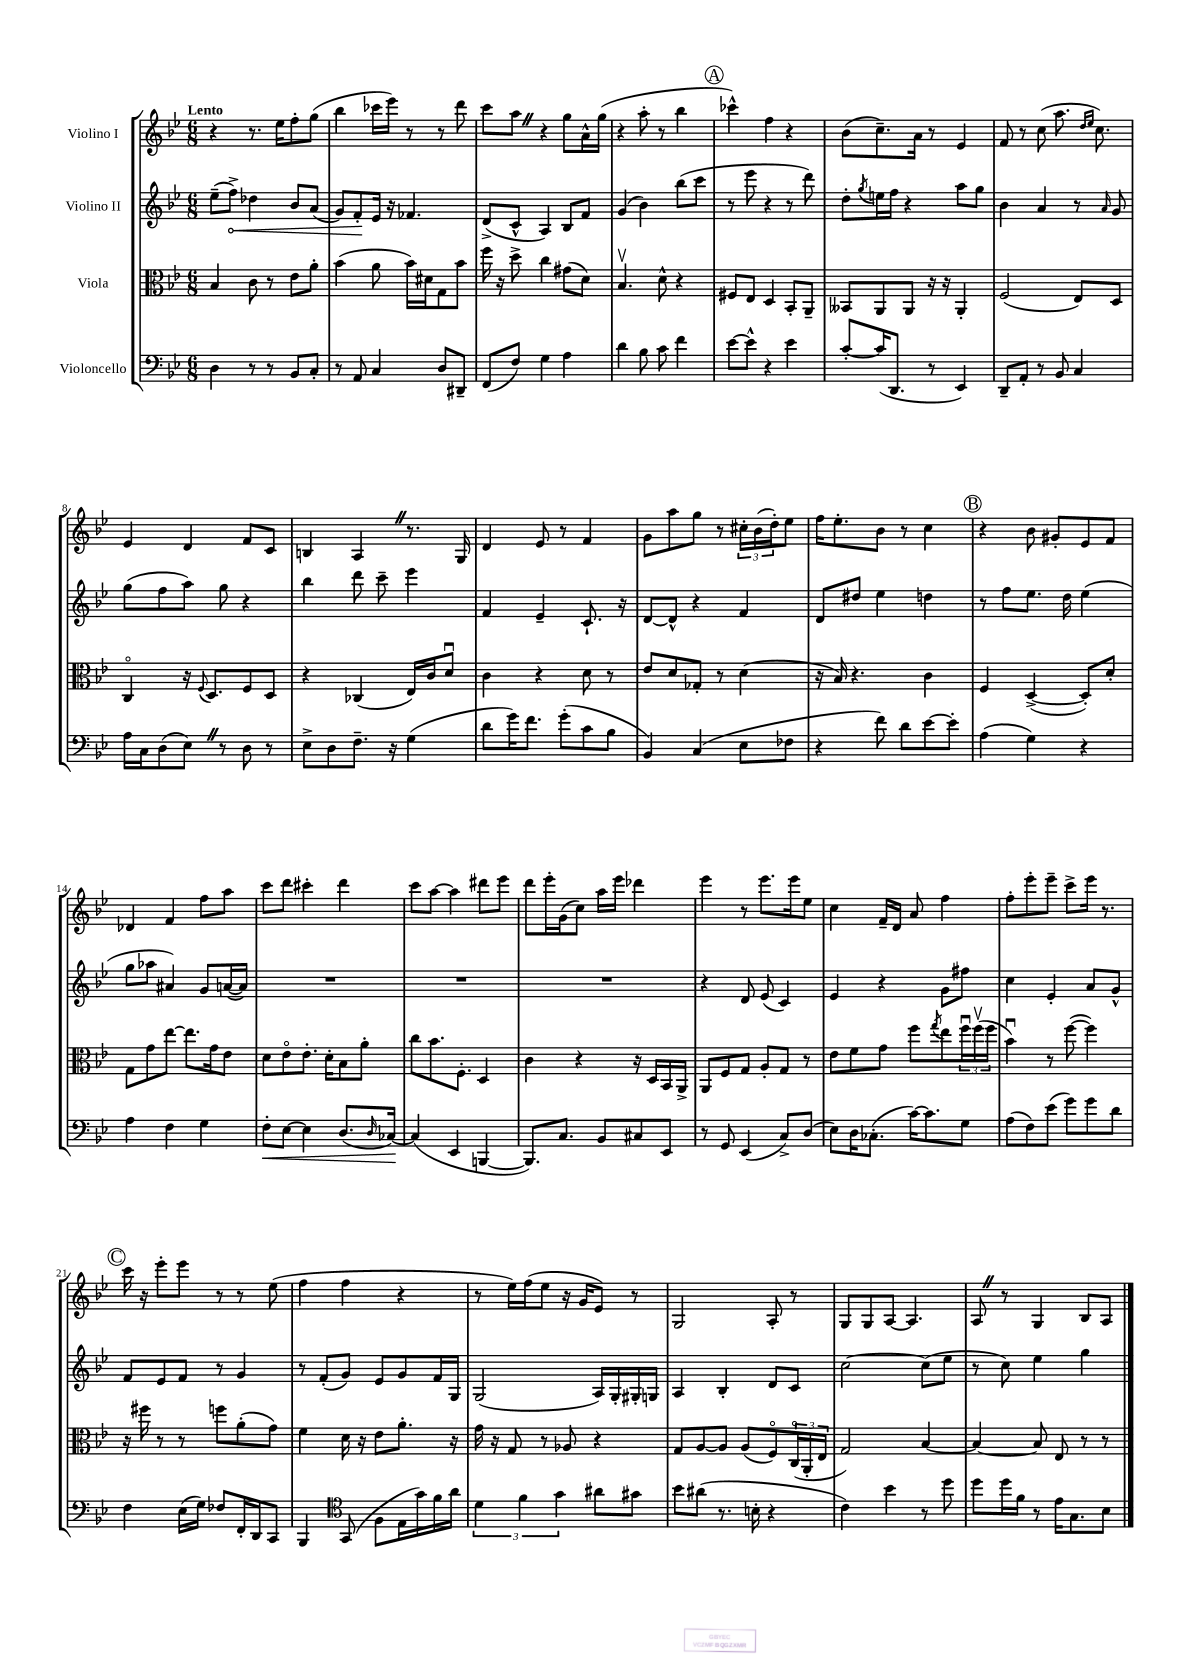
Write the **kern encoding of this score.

**kern	**kern	**kern	**kern
*staff4	*staff3	*staff2	*staff1
*clefF4	*clefC3	*clefG2	*clefG2
*k[b-e-]	*k[b-e-]	*k[b-e-]	*k[b-e-]
*M6/8	*M6/8	*M6/8	*M6/8
4D\	4B-/	(8ee-~\L	4r
.	.	8ff^\J)	.
8r	8c\	4dd-\	8.r
8r	8r	.	.
.	.	.	16ee-\LK
8BB-/L	8e-\L	8b-/L	8ff'\
8C'/J	8a'\J	(8a/J	(8gg\J
=	=	=	=
8r	(4b-\	8g/L)	4bb-\
8AA/	.	8f'/	.
4C/	8a\	16e-/Jk	16ccc-\LL
.	.	16r	16eee-\JJ)
.	16b-\LL)	4.f-/	8r
.	16d#\J	.	.
8D/L	8G\	.	8r
8DD#~/J	8b-\J	.	8ddd\
=	=	=	=
(8FF/L	16ff\	(8d^/L	8ccc\L
.	16r	.	.
8F/J)	8dd^\	8c^^/J	8aa\J
4G\	4cc\	4A/)	4r
4A\	(8g#\L	8B-/L	8gg\L
.	8d\J)	8f/J	16a^^\L
.	.	.	(16gg\JJ
=	=	=	=
4d\	4.B-v/	(4g/	4r
8B-\	.	4b-\)	8aa'\
8c\	8d^^\	.	8r
4f\	4r	(8bb-\L	4bb-\
.	.	8ccc\J	.
=	=	=	=
[8e-\L	8F#/L	8r	4ccc-^^\)
8e-^^\]J	8E-/J	8eee-\	.
4r	4D/	4r	4ff\
4e-\	8BB-'/L	8r	4r
.	8AA~/J	8ddd\)	.
=	=	=	=
[8c'/L	8BB--/L	8dd'\L	(8b-\L
.	.	8qgg/	.
(16c/]K	8AA/	16ee\L	8.cc~\)
8.DD/J	.	16ff\JJ	.
.	8AA/J	4r	.
.	.	.	16a\Jk
8r	16r	.	8r
.	16r	.	.
4EE-/)	4AA'/	8aa\L	4e-/
.	.	8gg\J	.
=	=	=	=
8DD~/L	(2F/	4b-\	8f/
8AA'/J	.	.	8r
8r	.	4a/	(8cc\
8BB-/	.	.	8.aa\
4C/	8E-/L)	8r	.
.	.	.	16qqdd/LL
.	.	.	16qqee-/JJ
.	.	.	8.cc\)
.	.	16qqa/	.
.	8D/J	8g/	.
=	=	=	=
16A\LL	4Co/	(8gg\L	4e-/
16C\J	.	.	.
(8D\	.	8ff\	.
8E-\J)	16r	8aa\J)	4d/
.	8qqF/	.	.
.	8.D/L	.	.
8r	.	8gg\	.
8D\	8F/	4r	8f/L
8r	8D/J	.	8c/J
=	=	=	=
8E-^\L	4r	4bb-\	4B/
8D\	.	.	.
8.F~\J	(4C-/	8ddd\	4A/
.	.	8ccc~\	.
16r	.	.	.
(4G\	16E-/LL)	4eee-\	8.r
.	16c/J	.	.
.	8du/J	.	.
.	.	.	16G/
=	=	=	=
8d\L	4c\	4f/	4d/
16g\K)	.	.	.
8.f\J	.	.	.
.	4r	4e-~/	8e-/
(8g'\L	.	.	8r
8c\	8d\	8.c`/	4f/
8B-\J	8r	.	.
.	.	16r	.
=	=	=	=
4BB-/)	8e-/L	[8d/L	8g\L
.	8d/	8d^^/]J	8aa\
(4C/	8G-'/J	4r	8gg\J
.	8r	.	8r
8E-\L	(4d\	4f/	24cc#'\LL
.	.	.	(24b-\
.	.	.	24dd'\J)
8F-\J	.	.	8ee-\J
=	=	=	=
4r	16r	8d/L	16ff\LK
.	16B-/)	.	8.ee-'\
.	4.r	8dd#/J	.
8f\)	.	4ee-\	8b-\J
8d\L	.	.	8r
[8e-\	4c\	4dd\	4cc\
8e-'\]J	.	.	.
=	=	=	=
(4A\	4F/	8r	4r
.	.	8ff\L	.
4G\)	([4D^/	8.ee-\J	8b-\
.	.	.	8g#'/L
.	.	16dd\	.
4r	8D'/]L)	(4ee-\	8e-/
.	8d'/J	.	8f/J
=	=	=	=
4A\	8G\L	8gg\L	4d-/
.	8g\	8aa-\J	.
4F\	[8ee-\J	4a#/)	4f/
.	8.ee-\]L	.	.
4G\	.	8g/L	8ff\L
.	16g\k	.	.
.	8e-\J	([16a/L	8aa\J
.	.	16a/]JJ)	.
=	=	=	=
8F'\L	8d\L	2.r	8ccc\L
[8E-\J	8e-o\	.	8ddd\J
4E-\]	8.e-'\J	.	4ccc#'\
.	16d'\LK	.	.
(8.D/L	8B-\	.	4ddd\
.	8a'\J	.	.
16qqD/	.	.	.
[16C-/Jk)	.	.	.
=	=	=	=
(4C-/]	8cc\L	2.r	8ccc\L
.	8.b-\	.	[8aa\J
4EE-/	.	.	4aa\]
.	8.F'\J	.	.
[4BBB/	4D/	.	8ddd#\L
.	.	.	8eee-\J
=	=	=	=
8.BBB/]L)	4c\	2.r	8ddd\L
.	.	.	16eee-'\L
8.C/J	.	.	(16g\J
.	4r	.	8cc\J)
8BB-/L	.	.	16aa\LL
.	.	.	16eee-\JJ
8C#/	16r	.	4ddd-\
.	16D/LL	.	.
8EE-/J	16BB-/	.	.
.	16AA^/JJ	.	.
=	=	=	=
8r	8AA/L	4r	4eee-\
8GG/	8F/	.	.
(4EE-/	8G/J	8d/	8r
.	8A'/L	(8e-/	8.eee-\L
8C^/L)	8G/J	4c/)	.
.	.	.	16eee-\k
(8D/J	8r	.	8ee-\J
=	=	=	=
8E-\L)	8e-\L	4e-/	4cc\
16D\K	8f\	.	.
(8.C-'\J	.	.	.
.	8g\J	4r	16f~/LL
.	.	.	16d/JJ
[16c\LK)	8ff\L	.	8a/
8.c\]	.	.	.
.	8qgg/	.	.
.	8ee-\	8g\L	4ff\
8G\J	24ffu\L	8ff#\J	.
.	(24ffv\	.	.
.	24ff\JJ	.	.
=	=	=	=
(8A\L	4b-u\)	4cc\	8ff'\L
8F\)	.	.	8eee-'\
(8e-\J	8r	4e-'/	8eee-~\J
8g\L)	([8ff\	.	8ccc^\L
8g\	4ff\])	8a/L	16eee-\Jk
.	.	.	8.r
8d\J	.	8g^^/J	.
=	=	=	=
4F\	16r	8f/L	16ccc\
.	16ff#\	.	16r
.	8r	8e-/	8eee-'\L
(16E-\LL	8r	8f/J	8eee-\J
16G\JJ)	.	.	.
8F-/L	8ff\L	8r	8r
16FF'/L	(8a'\	4g/	8r
16DD/J	.	.	.
8CC/J	8g\J)	.	(8ee-\
=	=	=	=
4BBB-/	4f\	8r	4ff\
.	.	(8f'/L	.
*clefC4	*	*	*
(8GG/	16d\	8g/J)	4ff\
.	16r	.	.
8F\L	8e-\L	8e-/L	.
16E-\L	8.a'\J	8g/	4r
16g\)	.	.	.
16f\	.	16f/L	.
16a\JJ	16r	16G/JJ	.
=	=	=	=
6d\	16g\	(2G/	8r
.	16r	.	.
.	8G/	.	16ee-\LL)
6f\	.	.	.
.	.	.	(16ff\J
.	8r	.	8ee-\J
6g\	.	.	.
.	8A-/	.	16r
.	.	.	16g/LK
8a#\L	4r	16A/LL)	8e-/J)
.	.	16G'/	.
8g#\J	.	16G#'/	8r
.	.	16G/JJ	.
=	=	=	=
8b-\L	8G/L	4A/	2G/
(8a#\J	[8A/	.	.
8.r	8A/]J	4B-'/	.
.	(8A/L	.	.
16B'\	.	.	.
4r	8Fo/)	8d/L	8A'/
.	(24Co/L	8c/J	8r
.	24AA'/	.	.
.	24E-/JJ	.	.
=	=	=	=
4c\)	2G/)	[2cc\	8G/L
.	.	.	8G/
4b-\	.	.	[8A/J
.	.	.	4.A/]
8r	[4B-/	(8cc\]L	.
8dd\	.	8ee-\J	.
=	=	=	=
8dd\L	4B-/_	8r	8A/
16dd\L	.	8cc\)	8r
16f\JJ	.	.	.
8r	8B-/]	4ee-\	4G/
16e-\LK	8E-/	.	.
8.G\	.	.	.
.	8r	4gg\	8B-/L
8B-\J	8r	.	8A/J
==	==	==	==
*-	*-	*-	*-
